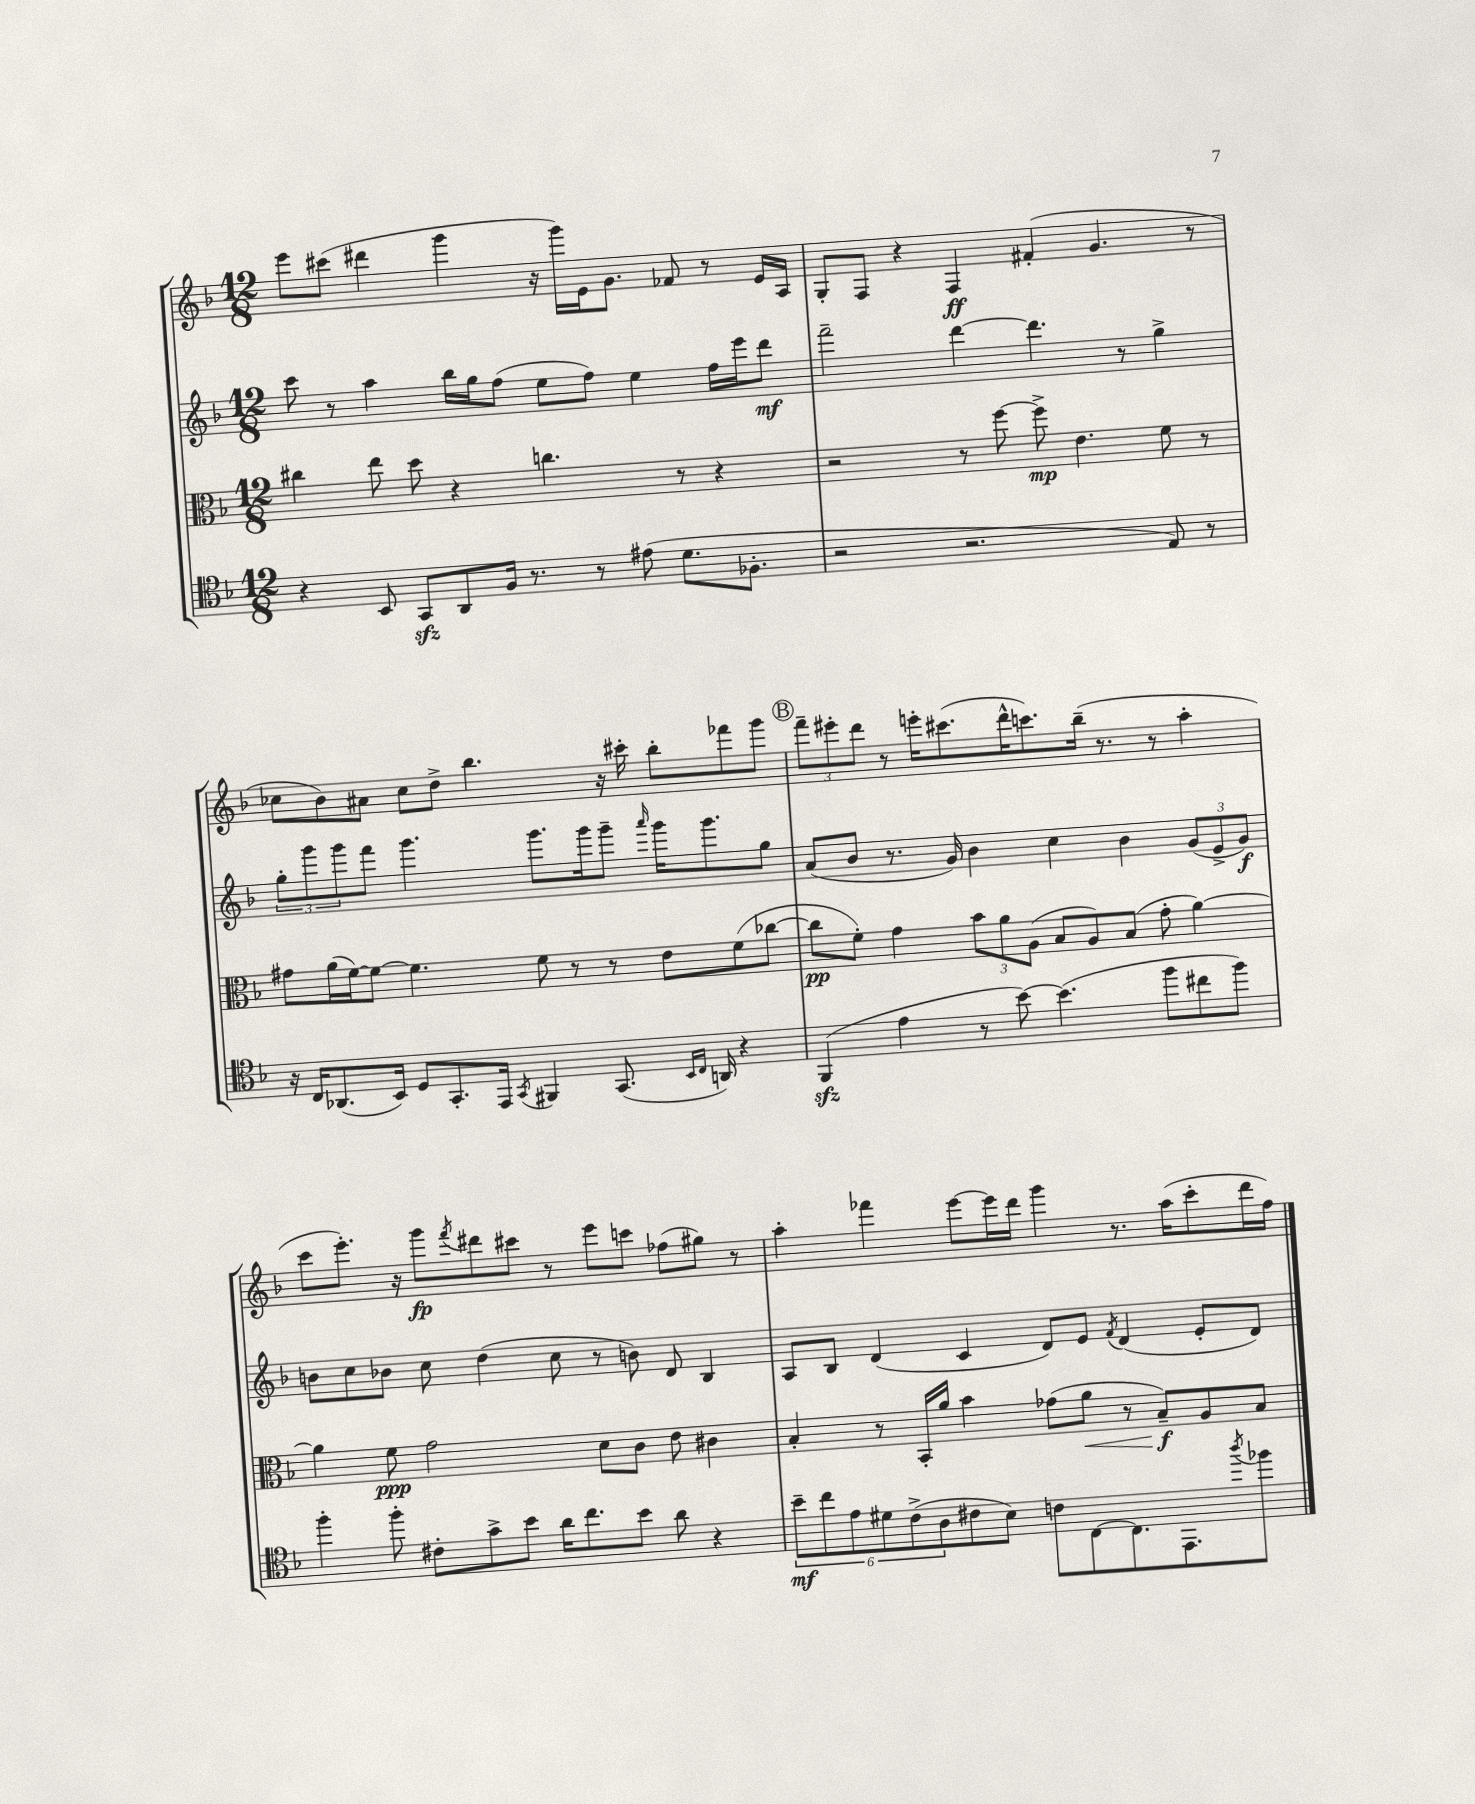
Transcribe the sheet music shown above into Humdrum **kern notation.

**kern	**dynam	**kern	**dynam	**kern	**dynam	**kern	**dynam
*part4	*part4	*part3	*part3	*part2	*part2	*part1	*part1
*staff4	*staff4	*staff3	*staff3	*staff2	*staff2	*staff1	*staff1
*clefC4	*	*clefC3	*	*clefG2	*	*clefG2	*
*k[b-]	*	*k[b-]	*	*k[b-]	*	*k[b-]	*
*M12/8	*	*M12/8	*	*M12/8	*	*M12/8	*
=9	=9	=9	=9	=9	=9	=9	=9
4r	.	4cc#X\	.	8ccc\	.	8eee\L	.
.	.	.	.	8r	.	(8ccc#X\J	.
8BB-/	.	8ee\	.	4aa\	.	4ddd#X\	.
8GGzz/L	.	8dd\	.	.	.	.	.
8AA/	.	4r	.	16bb-\LL	.	4ggg\	.
.	.	.	.	16gg\J	.	.	.
16F/Jk	.	.	.	(8ff\J	.	.	.
8.r	.	.	.	.	.	.	.
.	.	4.ccn\	.	8ee\L	.	16r	.
.	.	.	.	.	.	16ggg\LL)	.
8r	.	.	.	8ff\J)	.	16e\J	.
.	.	.	.	.	.	8.g\J	.
(8e#X\	.	.	.	4ee\	.	.	.
8.d\L	.	8r	.	.	.	8f-X/	.
.	.	4r	.	16ff\LL	.	8r	.
8.F-X'\J	.	.	.	16eee\J	.	.	.
.	.	.	.	8ddd\J	mf	16e/LL	.
.	.	.	.	.	.	16A/JJ	.
=10	=10	=10	=10	=10	=10	=10	=10
2r	.	2r	.	2fff~\	.	8G'/L	.
.	.	.	.	.	.	8F/J	.
.	.	.	.	.	.	4r	.
2.r	.	8r	.	[4ddd\	.	4F/	ff
.	.	[8ff\	.	.	.	.	.
.	.	8ff^\]	mp	4.ddd\]	.	(4f#X'/	.
.	.	4.e\	.	.	.	.	.
.	.	.	.	.	.	4.g/	.
.	.	.	.	8r	.	.	.
8E/)	.	8f\	.	4gg^\	.	.	.
8r	.	8r	.	.	.	8r	.
!!LO:LB:g=z
=11	=11	=11	=11	=11	=11	=11	=11
16r	.	8g#X\L	.	12gg'\L	.	8cc-X\L	.
16C/KL	.	.	.	.	.	.	.
.	.	.	.	12ggg\	.	.	.
(8.AA-X/	.	(16a\L	.	.	.	8b-\)	.
.	.	.	.	12ggg\	.	.	.
.	.	[16f\J)	.	.	.	.	.
.	.	8f\J_	.	8fff\J	.	8a#X\J	.
16BB-/Jk)	.	.	.	.	.	.	.
8D/L	.	4.f\]	.	4.ggg\	.	8cc-\L	.
8.GG'/	.	.	.	.	.	8dd^\J	.
.	.	.	.	.	.	4.bb-\	.
16EE/Jk	.	.	.	.	.	.	.
8qGG/	.	.	.	.	.	.	.
4FF#X/	.	8f\	.	8.ggg\L	.	.	.
.	.	8r	.	.	.	.	.
.	.	.	.	16ggg\k	.	.	.
(8.GG/	.	8r	.	8ggg~\J	.	16r	.
.	.	.	.	.	.	16ccc#X'\	.
.	.	.	.	16qqaaa/	.	.	.
.	.	8e\L	.	16ggg\KL	.	8bb-'\L	.
16qqBB-/LL	.	.	.	.	.	.	.
16qqC/JJ	.	.	.	.	.	.	.
16AAn/)	.	.	.	8.ggg\	.	.	.
4r	.	(8f\	.	.	.	8fff-X\	.
.	.	[8cc-X\J	.	8gg\J	.	8ggg\J	.
!!LO:REH:place=s1:t=B
=12	=12	=12	=12	=12	=12	=12	=12
(4FFzz/	.	8cc-\L]	pp	(8a/L	.	12fff~\L	.
.	.	.	.	.	.	12eee#X'\	.
.	.	8f'\J)	.	8b-/J	.	.	.
.	.	.	.	.	.	12ddd\J	.
4e\	.	4g\	.	8.r	.	8r	.
.	.	.	.	.	.	16eeen'\KL	.
.	.	.	.	16g/)	.	(8.ccc#X\	.
8r	.	12b-\L	.	4b-\	.	.	.
.	.	12a\	.	.	.	.	.
[8b-\)	.	.	.	.	.	16ddd^^\K	.
.	.	(12A\J	.	.	.	.	.
.	.	.	.	.	.	8.cccn\)	.
(4.b-\]	.	8B-/L	.	4cc\	.	.	.
.	.	8A/)	.	.	.	(16bb-~\Jk	.
.	.	.	.	.	.	8.r	.
.	.	(8B-/J	.	4b-\	.	.	.
8ff\L	.	8g'\	.	.	.	8r	.
8cc#X\	.	[4a\)	.	(12g/L	.	4aa'\	.
.	.	.	.	12e^/	.	.	.
8ff\J)	.	.	.	.	.	.	.
.	.	.	.	12g/J)	f	.	.
!!LO:LB:g=z
=13	=13	=13	=13	=13	=13	=13	=13
4ff'\	.	4a\]	.	8bn\L	.	8ccc\L	.
.	.	.	.	8cc\	.	8.eee'\J)	.
8ff'\	.	8f\	ppp	8b-X\J	.	.	.
.	.	.	.	.	.	16r	.
8c#X'\L	.	2g\	.	8cc\	.	8ggg\L	fp
.	.	.	.	.	.	8qfff/	.
8g^\	.	.	.	(4dd\	.	8ddd#X\	.
8b-\J	.	.	.	.	.	8ccc#X\J	.
16a\KL	.	.	.	8cc\	.	8r	.
8.cc\	.	.	.	.	.	.	.
.	.	8d\L	.	8r	.	8eee\L	.
8b-\J	.	8c\J	.	8bn\)	.	8cccn\J	.
8a\	.	8e\	.	8d/	.	(8ff-X\L	.
4r	.	4c#X\	.	4B-/	.	8gg#X\J)	.
.	.	.	.	.	.	8r	.
=14	=14	=14	=14	=14	=14	=14	=14
12b-~\L	mf	4B-'/	.	8A/L	.	4aa'\	.
12cc\	.	.	.	.	.	.	.
.	.	.	.	8B-/J	.	.	.
12e\	.	.	.	.	.	.	.
12d#X\	.	8r	.	(4d/	.	4fff-X\	.
(12c^\	.	.	.	.	.	.	.
.	.	16BB-'/LL	.	.	.	.	.
12A\	.	.	.	.	.	.	.
.	.	16a/JJ	.	.	.	.	.
8c#X\	.	4b-\	.	4c/	.	[8eee\L	.
8B-\J)	.	.	.	.	.	16eee\L]	.
.	.	.	.	.	.	16ddd\JJ	.
8cn\L	.	(8g-X\L	.	8d/L)	.	4ggg\	.
!	!	!	!LO:HP:b	!	!	!	!
[8C\	.	8a\J	<	8e/J	.	.	.
.	.	.	.	8qf/	.	.	.
8.C\]	.	8r	.	(4d/	.	8.r	.
.	.	8B-~/L)	f	.	.	.	.
8.EE\	.	.	.	.	.	(16aa\KL	.
.	.	8A/	[	8e'/L	.	8ccc'\	.
8qaa/	.	.	.	.	.	.	.
8ff-X\J	.	8B-/J	.	8d/J)	.	16ddd\L	.
.	.	.	.	.	.	16ff\JJ)	.
==	==	==	==	==	==	==	==
*-	*-	*-	*-	*-	*-	*-	*-
